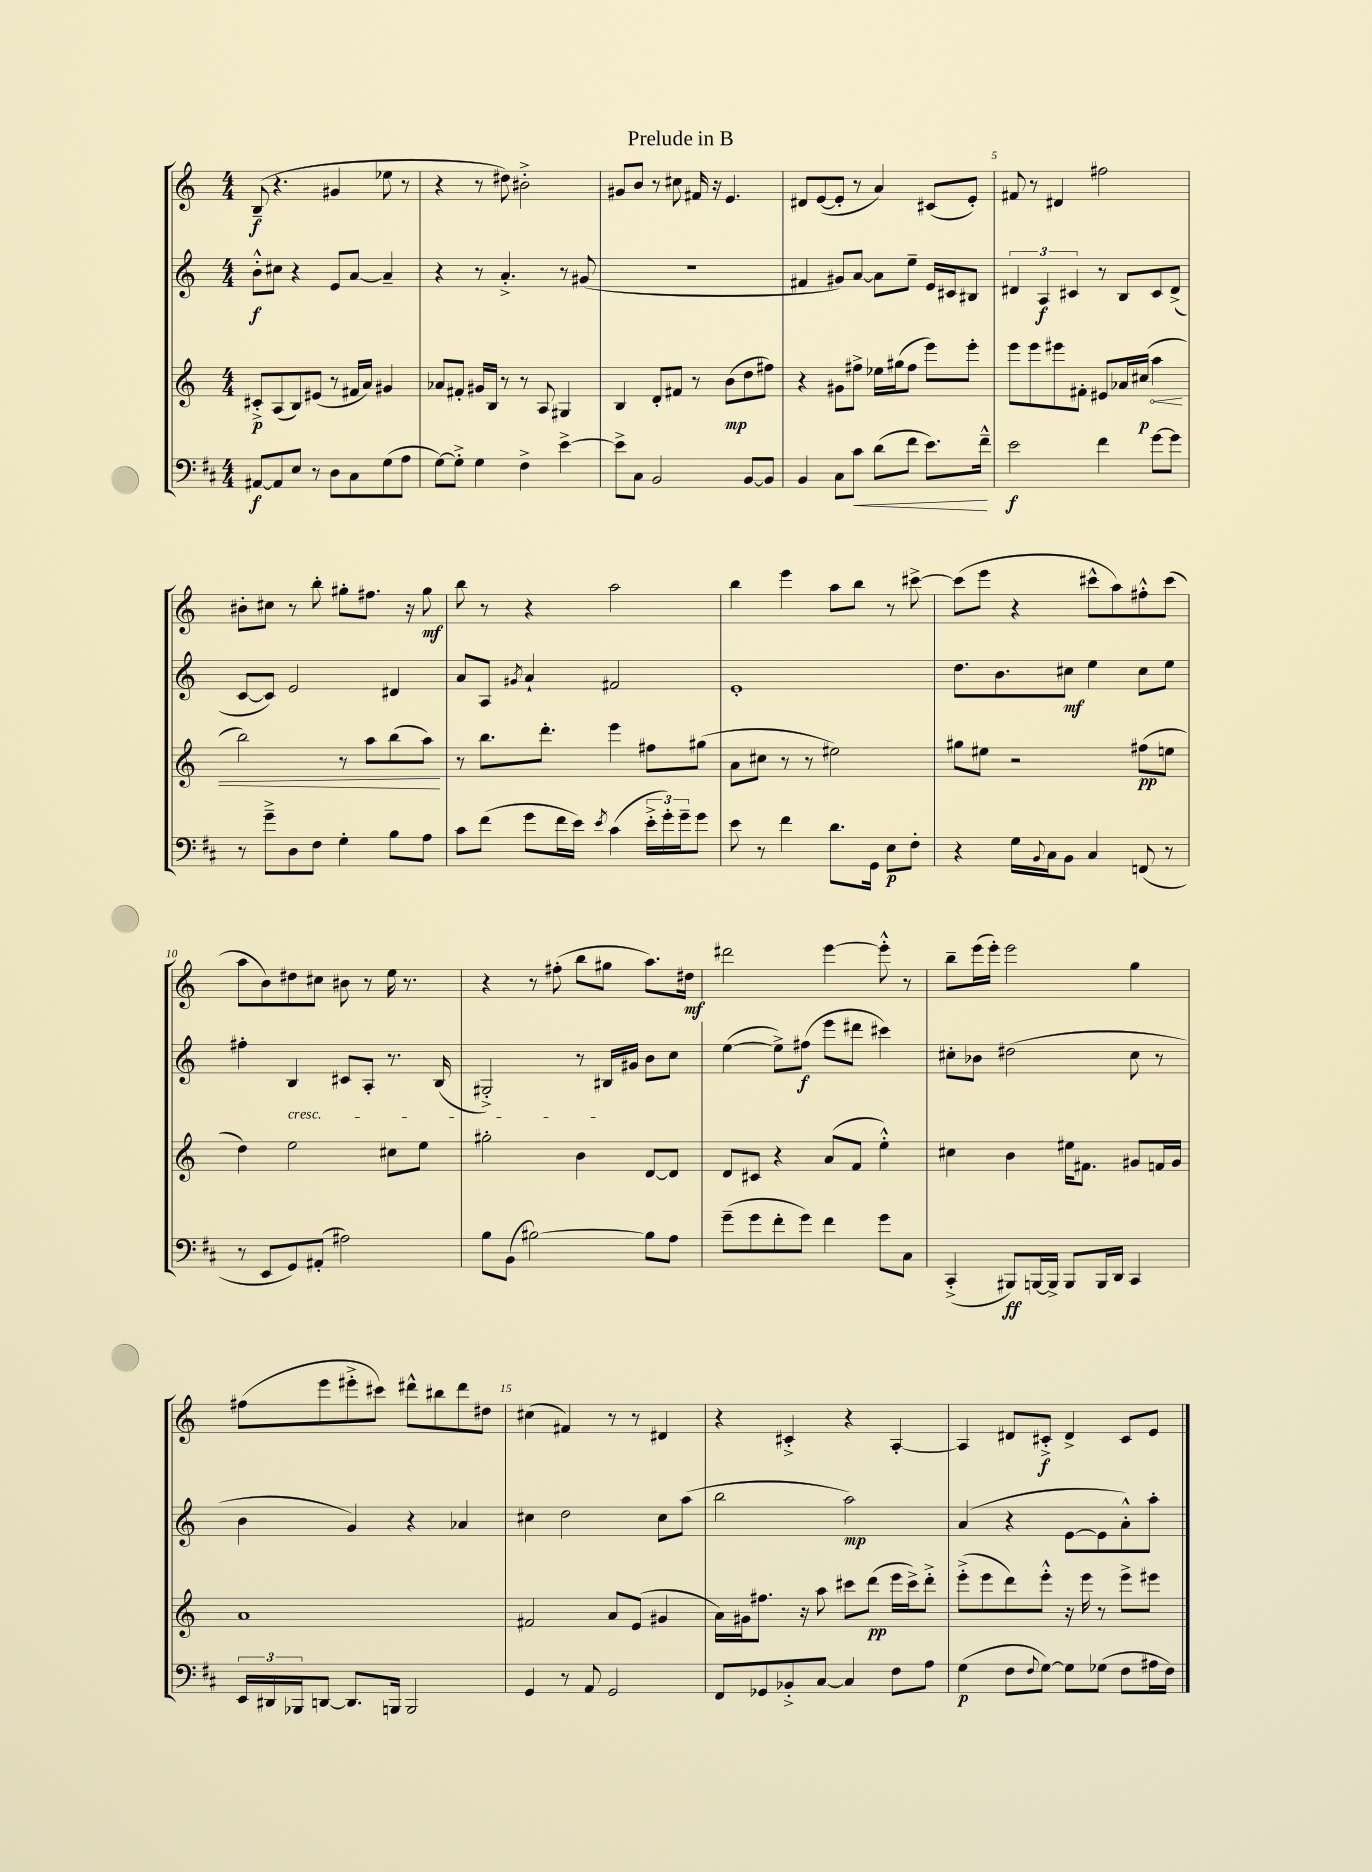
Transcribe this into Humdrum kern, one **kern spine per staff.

**kern	**kern	**kern	**kern
*staff4	*staff3	*staff2	*staff1
*clefF4	*clefG2	*clefG2	*clefG2
*k[f#c#]	*k[]	*k[]	*k[]
*M4/4	*M4/4	*M4/4	*M4/4
[8AA#/L	8c#'^/L	8b'^^\L	(8B~/
8AA#/]	(8A/	8cc#\J	4.r
8E/J	8B/)	4r	.
8r	(8e#/J	.	.
8D\L	8r	8e/L	4g#/
8C#\	16f#/LL	[8a/J	.
.	16a/JJ)	.	.
(8G\	4g#/	4a~/]	8ee-\
8A\J	.	.	8r
=	=	=	=
[8G\L)	8a-/L	4r	4r
8G'^\]J	8f#'/J	.	.
4G\	16g#/LL	8r	8r
.	16B/JJ	.	.
.	8r	4.a'^/	8dd#\)
4F#^\	8r	.	2b#'^\
.	8A/	.	.
[4e^\	4G#/	8r	.
.	.	(8g#/	.
=	=	=	=
8e^\]L	4B/	1r	8g#/L
8C#\J	.	.	8b/J
2BB/	8d'/L	.	8r
.	8f#/J	.	8cc#\
.	8r	.	16f#/
.	.	.	16r
.	(8b\L	.	4.e/
[8BB/L	8dd\	.	.
8BB/]J	8ff#\J)	.	.
=	=	=	=
4BB/	4r	4f#/	8d#/L
.	.	.	([8e/
8C#\L	8g#\L	8g#/L)	8e'/]J
8c#\J	8ff#^\J	[8a/J	8r
(8d\L	16ee-\LL	8a\]L	4a/)
.	(16gg#\J	.	.
8f#\J	8ff#\J	8ee~\J	.
8.e\L)	8eee\L)	16e/LL	(8c#/L
.	.	16c#/J	.
.	8eee'\J	8B#/J	8e'/J)
16f#~^^\Jk	.	.	.
=	=	=	=
2e\	8eee\L	6d#/	8f#/
.	8eee\	.	8r
.	.	6A/	.
.	8eee#\	.	4d#/
.	.	6c#/	.
.	8f#'\J	.	.
4f#\	8e#/L	8r	2ff#\
.	16a-/L	8B/L	.
.	(16cc#/JJ	.	.
[8g\L	4aa\	8c#/	.
8g\]J	.	(8d#^/J	.
=	=	=	=
8r	2bb\)	[8c/L	8b#'\L
8g~^\L	.	8c/]J)	8cc#\J
8D\	.	2e/	8r
8F#\J	.	.	8bb'\
4G'\	8r	.	8gg#'\L
.	8aa\L	.	8.ff#\J
8B\L	(8bb\	4d#/	.
.	.	.	16r
8A\J	8aa\J)	.	8gg#\
=	=	=	=
8c#\L	8r	8a/L	8bb\
(8f#\J	8.bb\L	8A/J	8r
.	.	8qg#/	.
8g\L	.	4a`/	4r
.	8.ddd'\J	.	.
16f#\L	.	.	.
16e\JJ)	.	.	.
8qe/	.	.	.
(4c#\	4eee\	2f#/	2aa\
24e'^\LL	8ff#\L	.	.
24g'\)	.	.	.
24g~\J	.	.	.
8g\J	(8gg#\J	.	.
=	=	=	=
8e\	8a\L	1e'	4bb\
8r	8cc#\J	.	.
4f#\	8r	.	4eee\
.	8r	.	.
8.d\L	2ee#\)	.	8aa\L
.	.	.	8bb\J
16GG\Jk	.	.	.
8E\L	.	.	8r
8F#'\J	.	.	[8ccc#^\
=	=	=	=
4r	8gg#\L	8.dd\L	(8ccc#\]L
.	8ee#\J	.	8eee\J
.	.	8.b\	.
16G\LL	2r	.	4r
8qqBB/	.	.	.
16C#\J	.	.	.
8BB\J	.	8cc#\J	.
4C#/	.	4ee\	8ccc#^^\L
.	.	.	8aa\)
(8FF/	(8ff#\L	8cc#\L	8ff#'^^\
8r	8ee\J	8ee\J	(8ccc#\J
=	=	=	=
8r	4dd\)	4ff#'\	8aa\L
8EE/L	.	.	8b\)
8GG/)	2ee\	4B/	8dd#\
(8AA#'/J	.	.	8cc#\J
2A#\)	.	8c#/L	8b#\
.	.	8A'/J	8r
.	8cc#\L	8.r	16ee\
.	.	.	8.r
.	8ee\J	.	.
.	.	(16B/	.
=	=	=	=
8B\L	2gg#'\	2G#'^/)	4r
(8BB\J	.	.	.
[2B#\)	.	.	8r
.	.	.	(8ff#'\
.	4b\	8r	8bb\L
.	.	16B#/LL	8gg#\J
.	.	16g#/JJ	.
8B#\]L	[8d/L	8b\L	8.aa\L)
8A\J	8d/]J	8cc\J	.
.	.	.	16dd#\Jk
=	=	=	=
(8g~\L	8d/L	([4ee\	2ddd#\
8g\	8c#/J	.	.
8f#'\	4r	8ee^\]L)	.
8g\J)	.	(8ff#\J	.
4f#\	(8a/L	8eee\L	[4eee\
.	8f/J	8ddd#\J	.
8g\L	4ee'^^\)	4ccc#\)	8eee'^^\]
8C#\J	.	.	8r
=	=	=	=
(4CC#'^/	4cc#\	8cc#'\L	8bb~\L
.	.	8b-\J	(16eee\L
.	.	.	16eee'\JJ)
8BBB#/L)	4b\	(2dd#\	2eee\
[16BBB/L	.	.	.
16BBB^/]JJ	.	.	.
8BBB/L	16ee#\LK	.	.
.	8.f#\J	.	.
16BBB/L	.	.	.
16DD/JJ	.	.	.
4CC#/	8g#/L	8cc#\	4gg\
.	16f/L	8r	.
.	16g#/JJ	.	.
=	=	=	=
24EE/LL	1a	4b\	(8ff#\L
24DD#/	.	.	.
24BBB-/J	.	.	.
[8DD/J	.	.	8eee\
8.DD/]L	.	4g/)	8eee#'^\
.	.	.	8ccc#\J)
16BBB/Jk	.	.	.
2BBB/	.	4r	8ddd#^^\L
.	.	.	8bb#\
.	.	4a-/	8ddd#\
.	.	.	8dd#\J
=	=	=	=
4GG/	2f#/	4cc#\	(4cc#\
8r	.	2dd\	4f#/)
8AA/	.	.	.
2GG/	8a/L	.	8r
.	(8e/J	.	8r
.	4g#/	8cc#\L	4d#/
.	.	(8aa\J	.
=	=	=	=
8FF#/L	16a\LL)	2bb\	4r
.	16g#\J	.	.
8GG-/	8.ff#\J	.	.
8BB-'^/	.	.	4c#'^/
.	16r	.	.
[8C#/J	8aa\	.	.
4C#/]	8ccc#\L	2aa\)	4r
.	(8ddd\J	.	.
8F#\L	16eee\LL	.	[4A'/
.	16ccc#^\J)	.	.
8A\J	8ddd'^\J	.	.
=	=	=	=
(4G\	(8eee'^\L	(4a/	4A/]
.	8eee\	.	.
8F#\L	8ddd\)	4r	8d#/L
8qqF#/	.	.	.
[8G\J)	8eee'^^\J	.	8c#'^/J
8G\]L	16r	[8e\L	4d#^/
.	16eee\	.	.
(8G-\J	8r	8e\]	.
8F#\L	8eee^\L	8a'^^\)	8c#/L
16A#\L	8eee#\J	8aa'\J	8e/J
16F#\JJ)	.	.	.
==	==	==	==
*-	*-	*-	*-
